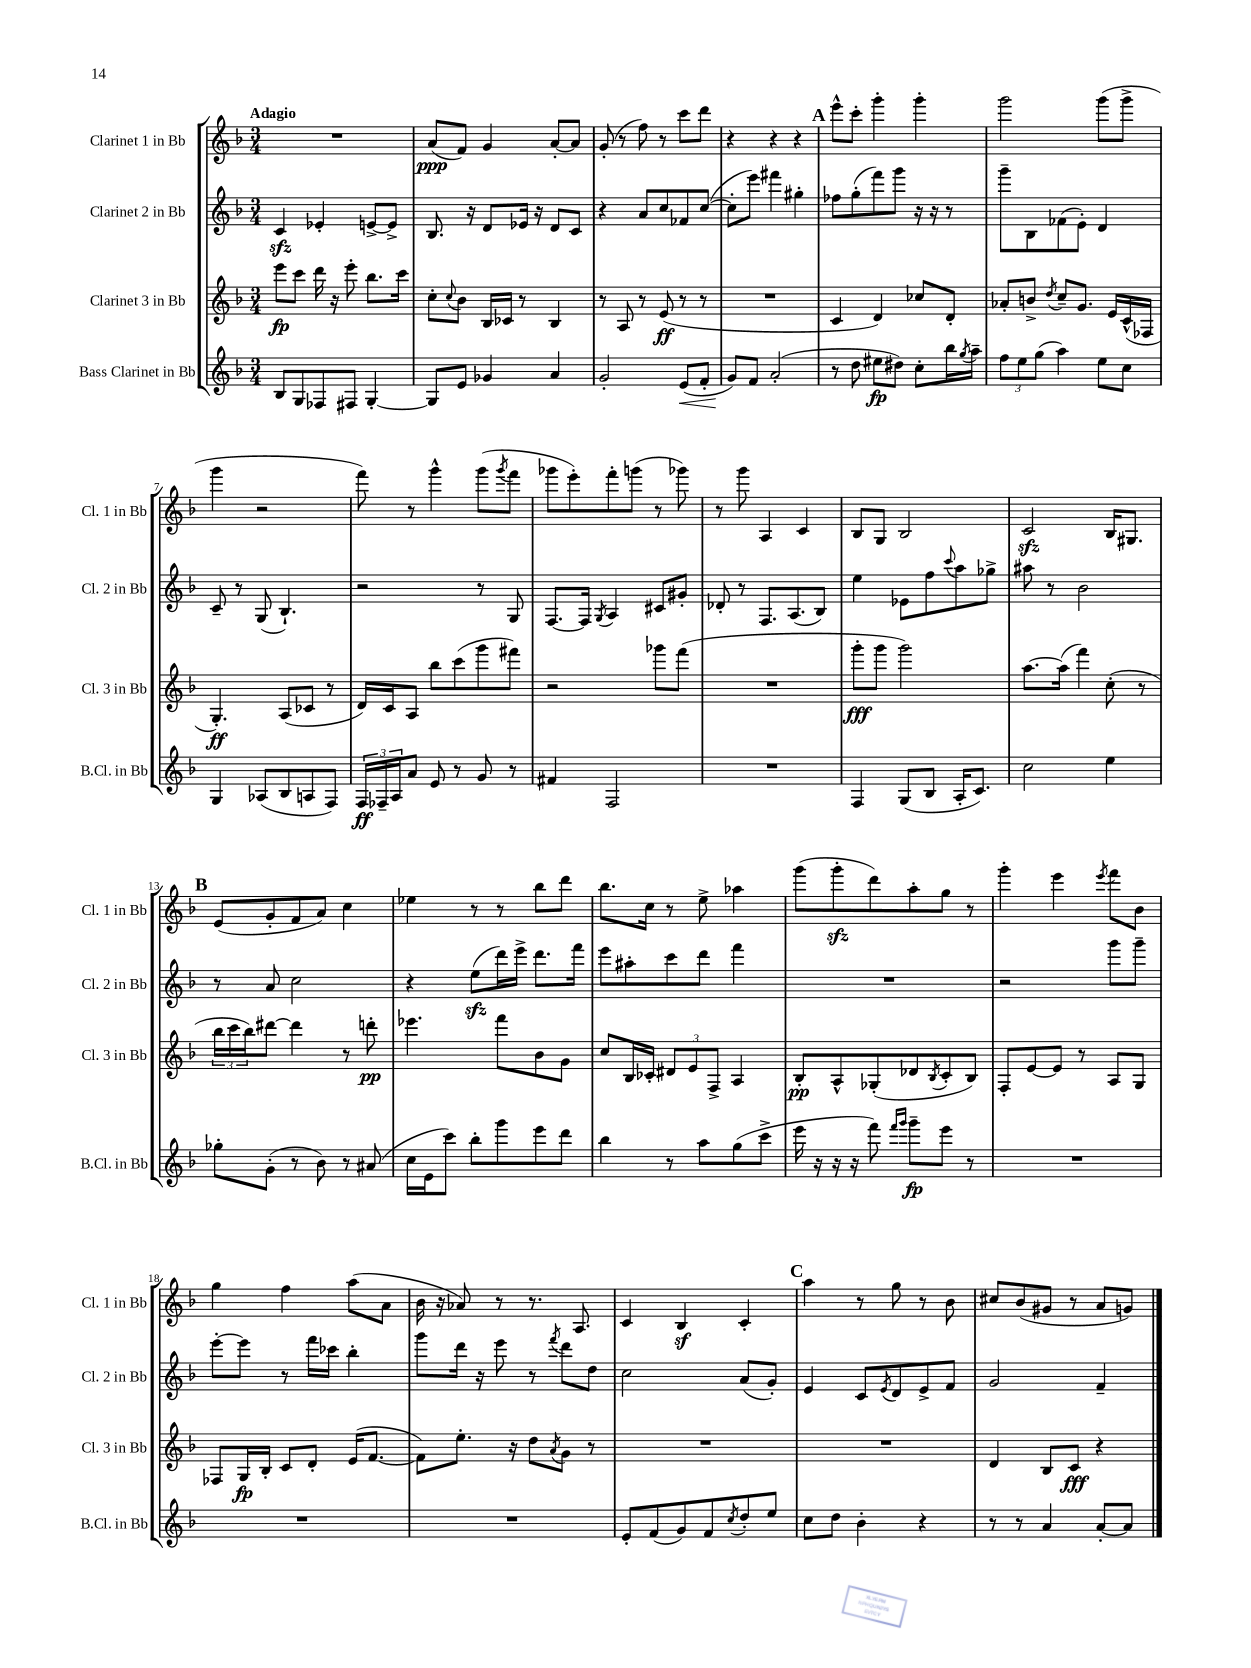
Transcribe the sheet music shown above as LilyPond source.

<<
\new StaffGroup <<
\new Staff = "s0" \with { instrumentName = "Clarinet 1 in Bb" shortInstrumentName = "Cl. 1 in Bb" } {
    \clef treble \key f \major \numericTimeSignature \time 3/4 \tempo "Adagio"
    R2. |
    a'8\ppp( f'8) g'4 a'8~-. a'8 |
    g'8-.( r8 f''8) r8 c'''8 d'''8 |
    r4 r4 r4 |
    \mark \markup { \bold "A" } e'''8-^ c'''8-. g'''4-. g'''4-. |
    g'''2 g'''8( g'''8-> |
    g'''4 r2 |
    f'''8) r8 g'''4-^ g'''8( \acciaccatura { g'''8 } f'''8 |
    ges'''8 e'''8-.) f'''8-. g'''8( r8 ges'''8) |
    r8 g'''8 a4 c'4 |
    bes8 g8 bes2 |
    c'2\sfz bes16 gis8. |
    \mark \markup { \bold "B" } e'8( g'8-. f'8 a'8) c''4 |
    ees''4 r8 r8 bes''8 d'''8 |
    bes''8. c''16 r8 e''8-> aes''4 |
    g'''8( g'''8-.\sfz d'''8) a''8-. g''8 r8 |
    g'''4-. e'''4 \acciaccatura { e'''8 } f'''8 bes'8 |
    g''4 f''4 a''8( a'8 |
    bes'16 r16 aes'8) r8 r8. a8. |
    c'4 bes4\sf c'4-. |
    \mark \markup { \bold "C" } a''4 r8 g''8 r8 bes'8 |
    cis''8 bes'8( gis'8 r8 a'8 g'8) \bar "|." |
}
\new Staff = "s1" \with { instrumentName = "Clarinet 2 in Bb" shortInstrumentName = "Cl. 2 in Bb" } {
    \clef treble \key f \major \numericTimeSignature \time 3/4
    c'4\sfz ees'4-. e'8~-> e'8-> |
    bes8. r16 d'8 ees'16 r16 d'8 c'8 |
    r4 a'8 c''8 fes'8 c''8~( |
    c''8-. e'''8) fis'''4 gis''4-. |
    \mark \markup { \bold "A" } fes''8 g''8-.( f'''8) g'''8 r16 r16 r8 |
    g'''8-- bes8 fes'8( e'8-.) d'4 |
    c'8-- r8 g8( bes4.-!) |
    r2 r8 g8 |
    f8.~ f16 \acciaccatura { g8 } a4 cis'8 gis'8-. |
    des'8-. r8 f8. a8.( bes8) |
    e''4 ees'8 f''8 \appoggiatura { c'''8 } a''8 ges''8-> |
    ais''8 r8 bes'2 |
    \mark \markup { \bold "B" } r8 a'8 c''2 |
    r4 e''8\sfz( d'''16) e'''16-> d'''8. f'''16 |
    e'''8 ais''8-. c'''8 d'''8 f'''4 |
    R2. |
    r2 g'''8 g'''8-- |
    e'''8~-. e'''8 r8 f'''16 ces'''16 bes''4-. |
    g'''8 d'''16 r16 e'''8 r8 \acciaccatura { f'''8 } d'''8 d''8 |
    c''2 a'8( g'8-.) |
    \mark \markup { \bold "C" } e'4 c'8 \acciaccatura { e'8 } d'8 e'8-> f'8 |
    g'2 f'4-- \bar "|." |
}
\new Staff = "s2" \with { instrumentName = "Clarinet 3 in Bb" shortInstrumentName = "Cl. 3 in Bb" } {
    \clef treble \key f \major \numericTimeSignature \time 3/4
    e'''8\fp c'''8 d'''16 r16 e'''8-. bes''8. c'''16 |
    c''8-. \appoggiatura { c''8 } bes'8 bes16 ces'16 r8 bes4 |
    r8 a8 r8 e'8\ff( r8 r8 |
    R2. |
    \mark \markup { \bold "A" } c'4 d'4) ces''8 d'8-. |
    aes'8-. b'8-> \acciaccatura { d''8 } c''8-- g'8. e'16 c'16-^( fes16 |
    g4.-.\ff) a8( ces'8 r8 |
    d'16) c'16 a8 bes''8 c'''8( g'''8 fis'''8) |
    r2 ges'''8 f'''8( |
    R2. |
    g'''8-.\fff g'''8 g'''2) |
    a''8.~ a''16( f'''4) c''8-.( r8 |
    \mark \markup { \bold "B" } \tuplet 3/2 { bes''16 c'''16 bes''16) } dis'''8~ dis'''4 r8 d'''8-.\pp |
    ees'''4. f'''8 bes'8 g'8 |
    c''8 bes16 ces'16-. \tuplet 3/2 { dis'8 e'8 f8-> } a4 |
    bes8-.\pp a8-^ ges8-.( des'8 \acciaccatura { bes8 } c'8-. bes8) |
    f8-. e'8~ e'8 r8 a8 g8 |
    fes8 g16\fp bes16-. c'8 d'8-. e'16( f'8.~ |
    f'8) e''8.-. r16 d''8 \acciaccatura { a'8 } g'8 r8 |
    R2. |
    \mark \markup { \bold "C" } R2. |
    d'4 bes8 c'8\fff r4 \bar "|." |
}
\new Staff = "s3" \with { instrumentName = "Bass Clarinet in Bb" shortInstrumentName = "B.Cl. in Bb" } {
    \clef treble \key f \major \numericTimeSignature \time 3/4
    bes8 g8 fes8 fis8 g4~-. |
    g8 e'8 ges'4 a'4 |
    g'2-. e'8\<( f'8-. |
    g'8\!) f'8 a'2-.( |
    \mark \markup { \bold "A" } r8 d''8 eis''8\fp dis''8) c''8-. bes''16 \acciaccatura { g''8 } a''16-- |
    \tuplet 3/2 { f''8 e''8 g''8( } a''4) e''8 c''8 |
    g4 aes8( bes8 a8 f8) |
    \tuplet 3/2 { f16\ff fes16-- a16 } a'8 e'8 r8 g'8 r8 |
    fis'4 f2 |
    R2. |
    f4 g8( bes8 a16-. c'8.) |
    c''2 e''4 |
    \mark \markup { \bold "B" } ges''8-. g'8-.( r8 bes'8) r8 ais'8( |
    c''16 e'16 c'''8) bes''8-. g'''8 e'''8 d'''8 |
    bes''4 r8 a''8 g''8( c'''8-> |
    e'''16 r16 r16 r16 f'''8) \grace { f'''16 g'''16 } g'''8--\fp e'''8 r8 |
    R2. |
    R2. |
    R2. |
    e'8-. f'8( g'8) f'8 \acciaccatura { c''8 } d''8-. e''8 |
    \mark \markup { \bold "C" } c''8 d''8 bes'4-. r4 |
    r8 r8 a'4 a'8~-. a'8 \bar "|." |
}
>>
>>
